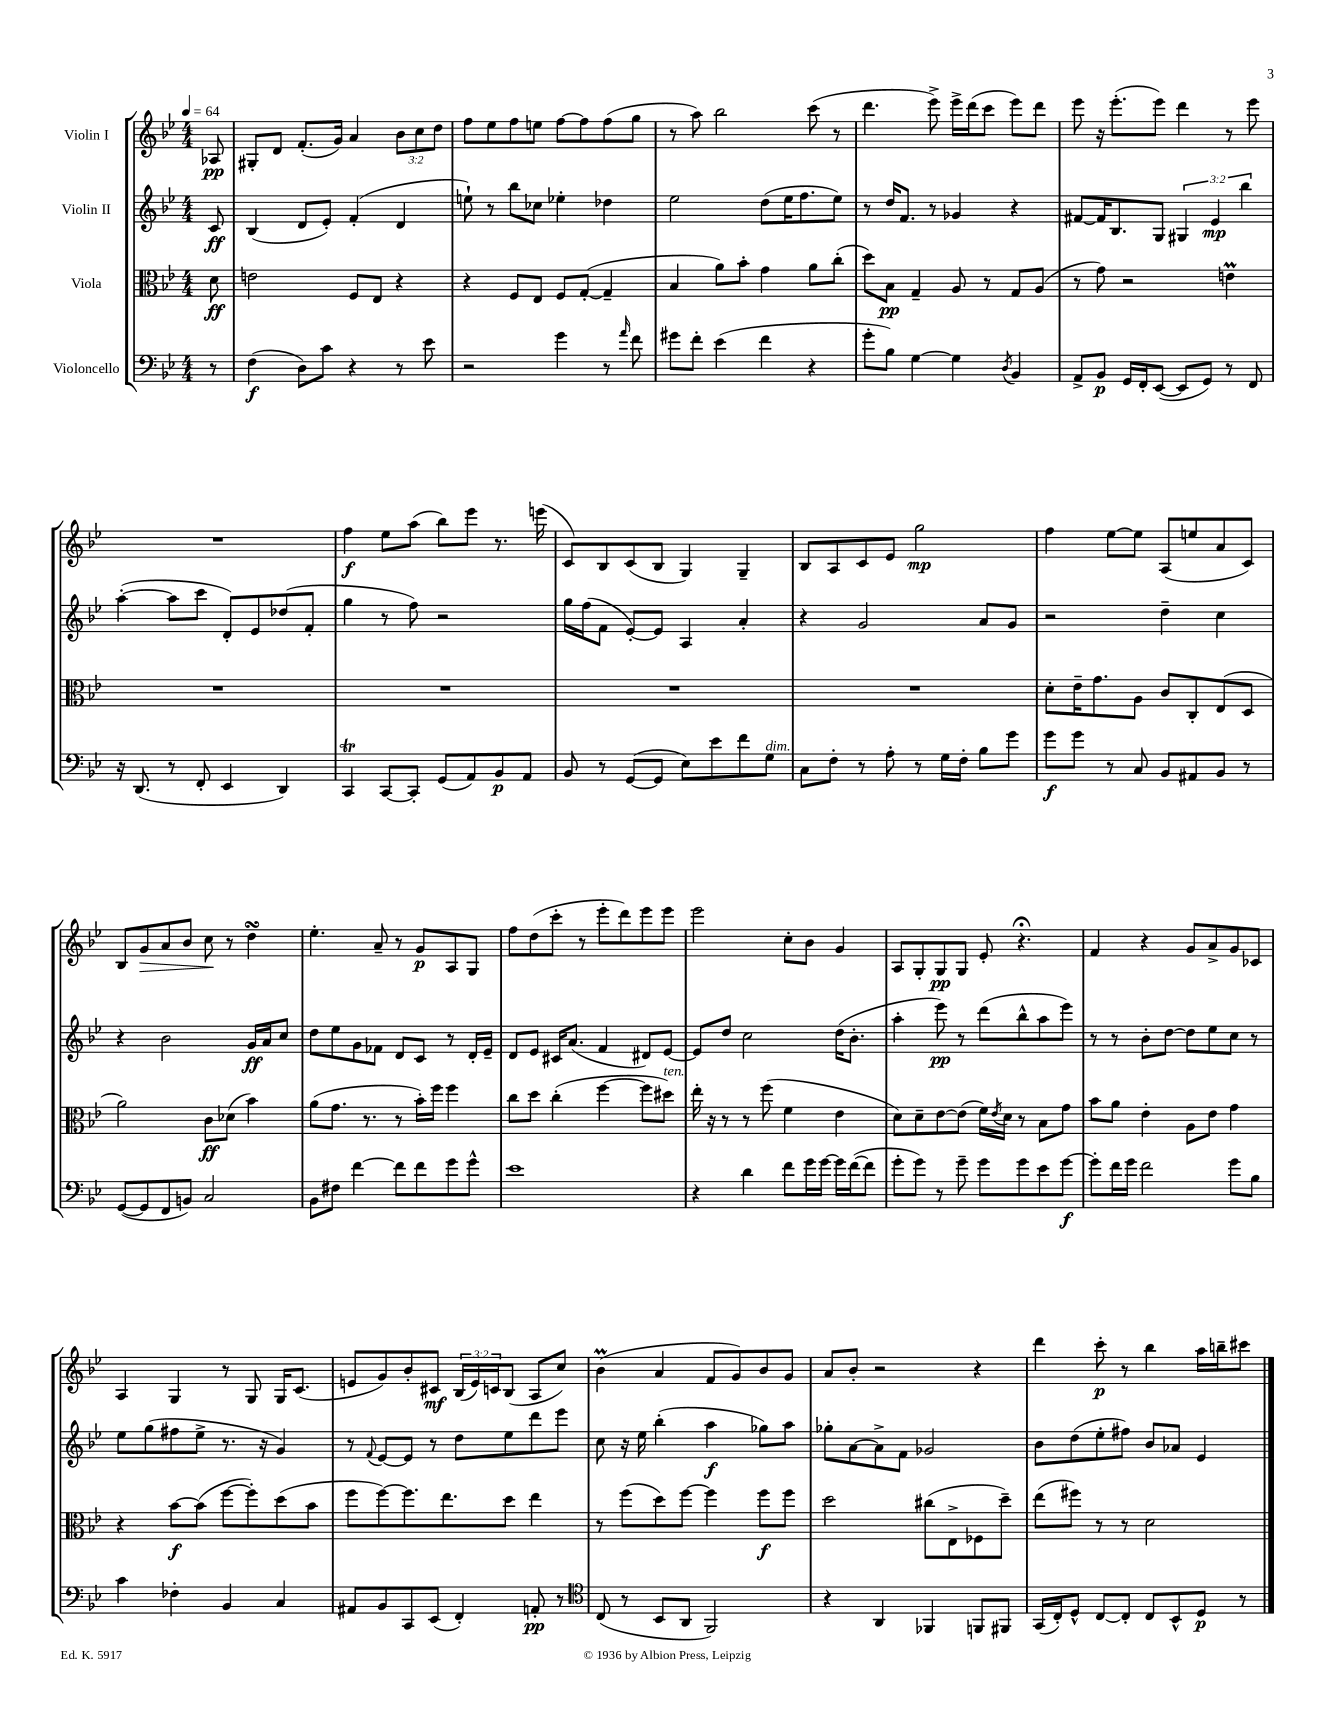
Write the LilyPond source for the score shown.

<<
\new StaffGroup <<
\new Staff = "s0" \with { instrumentName = "Violin I" } {
    \clef treble \key bes \major \numericTimeSignature \time 4/4 \override Staff.TupletNumber.text = #tuplet-number::calc-fraction-text \partial 8 \tempo 4 = 64
    aes8\pp |
    gis8-. d'8 f'8.-.( g'16) a'4 \tuplet 3/2 { bes'8 c''8 d''8 } |
    f''8 ees''8 f''8 e''8 f''8~ f''8 f''8( g''8 |
    r8 a''8) bes''2 c'''8( r8 |
    d'''4. ees'''8->) ees'''16-> d'''16( c'''8 ees'''8) d'''8 |
    ees'''8 r16 ees'''8.-.( ees'''8) d'''4 r8 ees'''8 |
    R1 |
    f''4\f ees''8 a''8( bes''8) ees'''8 r8. e'''16( |
    c'8) bes8 c'8( bes8 g4) g4-- |
    bes8 a8 c'8 ees'8 g''2\mp |
    f''4 ees''8~ ees''8 a8( e''8 a'8 c'8) |
    bes8 g'8\> a'8 bes'8 c''8\! r8 d''4\turn |
    ees''4.-. a'8-- r8 g'8\p a8 g8 |
    f''8 d''8( c'''8-. r8 ees'''8-. d'''8) ees'''8 ees'''8 |
    ees'''2 c''8-. bes'8 g'4 |
    a8 g8-. g8\pp g8 ees'8-. r4.\fermata |
    f'4 r4 g'8 a'8-> g'8 ces'8 |
    a4 g4 r8 g8 g16 c'8.( |
    e'8 g'8) bes'8-. cis'8\mf \tuplet 3/2 { bes16( e'16) c'16 } bes8( a8 c''8) |
    bes'4\prall( a'4 f'8 g'8) bes'8 g'8 |
    a'8 bes'8-. r2 r4 |
    d'''4 c'''8-.\p r8 bes''4 a''16 b''16-- cis'''8 \bar "|." |
}
\new Staff = "s1" \with { instrumentName = "Violin II" } {
    \clef treble \key bes \major \numericTimeSignature \time 4/4 \override Staff.TupletNumber.text = #tuplet-number::calc-fraction-text \partial 8
    c'8\ff |
    bes4( d'8 ees'8-.) f'4-.( d'4 |
    e''8-!) r8 bes''8 ces''8 ees''4-. des''4 |
    ees''2 d''8( ees''16 f''8. ees''8) |
    r8 d''16 f'8. r8 ges'4 r4 |
    fis'8~ fis'16 bes8. g8 \tuplet 3/2 { gis4 ees'4\mp bes''4 } |
    a''4~-.( a''8 c'''8 d'8-.) ees'8 des''8( f'8-. |
    g''4 r8 f''8) r2 |
    g''16 f''16( f'8 ees'8~-.) ees'8 a4 a'4-. |
    r4 g'2 a'8 g'8 |
    r2 d''4-- c''4 |
    r4 bes'2 g'16\ff a'16 c''8 |
    d''8 ees''8 g'8 fes'8 d'8 c'8 r8 d'16-. ees'16-- |
    d'8 ees'8 cis'16 a'8.( f'4 dis'8) ees'8~ |
    ees'8 d''8 c''2 d''16( bes'8.-. |
    a''4-. ees'''8\pp) r8 d'''8( bes''8-^ a''8 ees'''8) |
    r8 r8 bes'8-. d''8~ d''8 ees''8 c''8 r8 |
    ees''8 g''8( fis''8 ees''8-> r8. r16 g'4) |
    r8 \appoggiatura { f'8 } ees'8~ ees'8 r8 d''8 ees''8 d'''8 ees'''8 |
    c''8 r16 ees''16 bes''4-.( a''4\f ges''8) a''8 |
    ges''8-. a'8~ a'8-> f'8 ges'2 |
    bes'8 d''8( ees''8-. fis''8) bes'8 aes'8 ees'4 \bar "|." |
}
\new Staff = "s2" \with { instrumentName = "Viola" } {
    \clef alto \key bes \major \numericTimeSignature \time 4/4 \partial 8
    d'8\ff |
    e'2 f8 ees8 r4 |
    r4 f8 ees8 f8 g8~-.( g4-- |
    bes4 a'8) bes'8-. g'4 a'8 c''8-.( |
    d''8) bes8\pp g4-- a8 r8 g8 a8( |
    r8 g'8) r2 e'4\prall |
    R1 |
    R1 |
    R1 |
    R1 |
    d'8-. ees'16-- g'8. a8 c'8 c8-. ees8( d8 |
    a'2) c'8\ff des'8( bes'4) |
    a'8( g'8. r8. r8 bes'16-.) f''16 f''4 |
    c''8 d''8 c''4-.( f''4~ f''8 dis''8^\markup { \italic "ten." }) |
    ees''16-. r16 r8 r8 f''8( f'4 ees'4 |
    d'8) d'8-- ees'8~ ees'8( f'16) \acciaccatura { ees'8 } d'16 r8 bes8 g'8 |
    bes'8 a'8 ees'4-. a8 ees'8 g'4 |
    r4 bes'8~\f bes'8( f''8~ f''8-.) d''8( bes'8 |
    f''8 f''8~) f''8. ees''8. d''8 ees''4 |
    r8 f''8( d''8) f''8~ f''4 f''8\f f''8 |
    d''2 cis''8( ees8-> fes8 d''8--) |
    ees''8( fis''8) r8 r8 d'2 \bar "|." |
}
\new Staff = "s3" \with { instrumentName = "Violoncello" } {
    \clef bass \key bes \major \numericTimeSignature \time 4/4 \partial 8
    r8 |
    f4\f( d8) c'8 r4 r8 ees'8 |
    r2 g'4 r8 \grace { a'16 } f'8 |
    gis'8 f'8-. ees'4( f'4 r4 |
    g'8-. bes8) g4~ g4 \acciaccatura { d8 } bes,4 |
    a,8-> bes,8\p g,16 f,16-. ees,8~( ees,8 g,8) r8 f,8 |
    r16 d,8.( r8 f,8-. ees,4 d,4) |
    c,4\trill c,8~ c,8-. g,8( a,8) bes,8\p a,8 |
    bes,8 r8 g,8~( g,8 ees8) ees'8 f'8 g8^\markup { \italic "dim." } |
    c8 f8-. r8 a8-. r8 g16 f16-. bes8 g'8 |
    g'8\f g'8 r8 c8 bes,8 ais,8 bes,8 r8 |
    g,8~( g,8 f,8 b,8) c2 |
    bes,8 fis8 f'4~ f'8 f'8 g'8 g'8-^ |
    ees'1 |
    r4 d'4 f'8 g'16 g'16~ g'16 f'16~( f'8 |
    g'8-. g'8) r8 g'8-- g'8 g'8 ees'8 g'8~\f |
    g'8-. f'16 g'16 f'2 g'8 bes8 |
    c'4 fes4-. bes,4 c4 |
    ais,8 bes,8 c,8 ees,8( f,4-.) a,8-.\pp r8 |
    \clef tenor c8( r8 bes,8 a,8 f,2) |
    r4 a,4 fes,4 f,8 fis,8 |
    g,16( c16-.) d8-^ c8~ c8-. c8 bes,8-^ d8\p r8 \bar "|." |
}
>>
>>
\layout { \context { \Score \remove "Bar_number_engraver" } }
